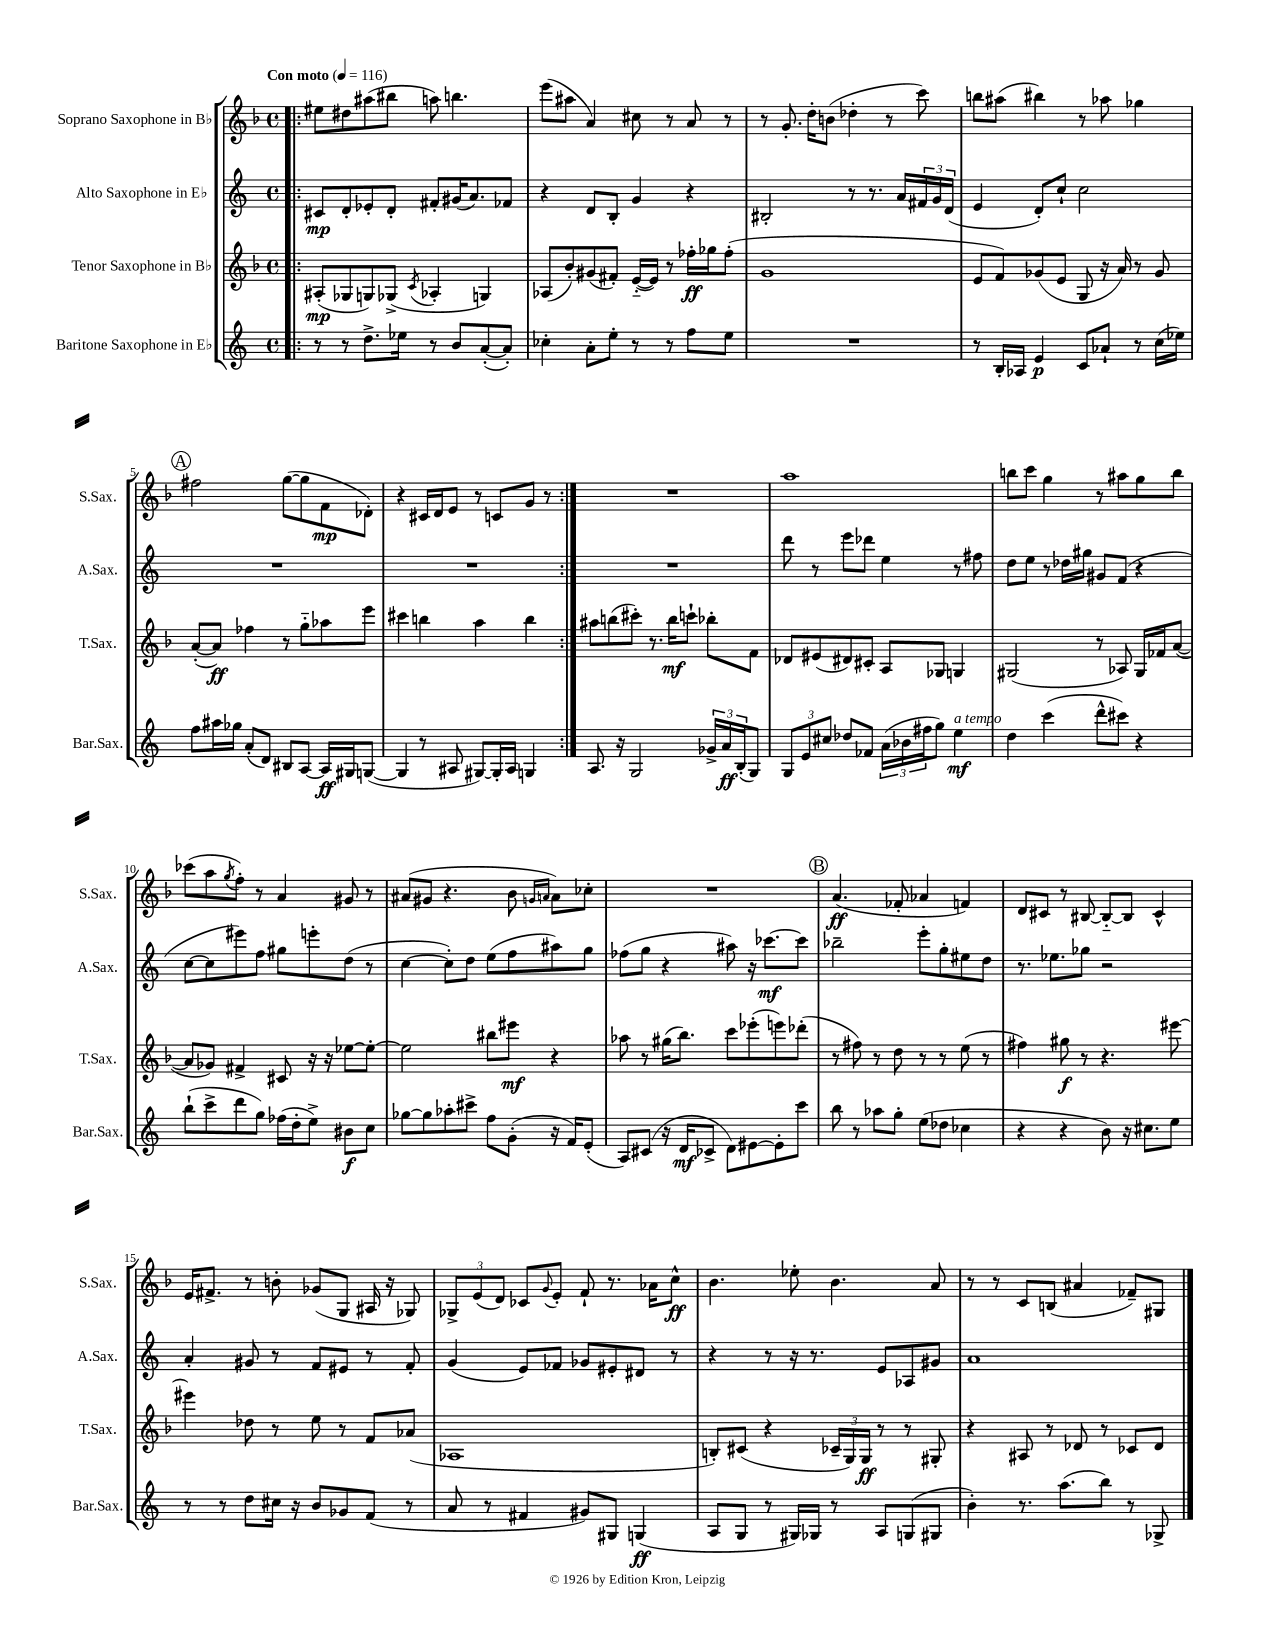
<<
\new StaffGroup <<
\new Staff = "s0" \with { instrumentName = "Soprano Saxophone in Bb" shortInstrumentName = "S.Sax." } {
    \clef treble \key f \major \defaultTimeSignature \time 4/4 \tempo "Con moto" 4 = 116
    \repeat volta 2 { \bar ".|:" eis''8 dis''8 ais''8( bis''8 a''8) b''4. |
    e'''8( ais''8 a'4) cis''8 r8 a'8 r8 |
    r8 g'8.-. d''16-. b'8( des''4-. r8 c'''8) |
    b''8 ais''8( bis''4) r8 aes''8 ges''4 |
    \mark \markup { \circle "A" } fis''2 g''8~( g''8 f'8\mp des'8-.) |
    r4 cis'16 d'16 e'8 r8 c'8 g'8 r8 | }
    R1 |
    a''1 |
    b''8 c'''8 g''4 r8 ais''8 g''8 b''8 |
    ces'''8( a''8 \acciaccatura { g''8 } f''8-.) r8 a'4 gis'8 r8 |
    ais'8( gis'8 r4. bes'8 \grace { g'16 a'16 } a'8) ces''8-. |
    R1 |
    \mark \markup { \circle "B" } a'4.\ff( fes'8-. aes'4 f'4) |
    d'8 cis'8 r8 bis8~ bis8~-_ bis8 cis'4-^ |
    e'16 fis'8.-> r8 b'8-. ges'8( g8 ais16 r16 ges8) |
    \tuplet 3/2 { ges8-> e'8( d'8) } ces'8 \appoggiatura { g'8 } e'8-. f'8-! r8. aes'16 c''8-^\ff |
    bes'4. ees''8-. bes'4. a'8 |
    r8 r8 c'8 b8( ais'4 fes'8--) gis8 \bar "|." |
}
\new Staff = "s1" \with { instrumentName = "Alto Saxophone in Eb" shortInstrumentName = "A.Sax." } {
    \clef treble \key c \major \defaultTimeSignature \time 4/4
    \repeat volta 2 { \bar ".|:" cis'8\mp d'8-. ees'8-. d'8-. fis'8-. gis'16( a'8.) fes'8 |
    r4 d'8 b8-. g'4 r4 |
    bis2-. r8 r8. a'16 \tuplet 3/2 { fis'16 g'16 d'16( } |
    e'4 d'8-.) c''8-! c''2 |
    \mark \markup { \circle "A" } R1 |
    R1 | }
    R1 |
    d'''8 r8 e'''8 des'''8 e''4 r8 fis''8 |
    d''8 e''8 r8 des''16 gis''16 gis'8 f'8( r4 |
    c''8~ c''8 eis'''8) f''8 gis''8 e'''8-. d''8( r8 |
    c''4~ c''8-.) d''8 e''8( f''8 ais''8) g''8 |
    fes''8( g''8 r4 ais''8) r16 ces'''8.~\mf ces'''8 |
    \mark \markup { \circle "B" } bes''2-- e'''8-. g''8-. eis''8 d''8 |
    r8. ees''8. ges''8 r2 |
    a'4-. gis'8 r8 f'8 eis'8 r8 f'8-. |
    g'4( e'8) fes'8 ges'8 eis'8-. dis'8 r8 |
    r4 r8 r16 r8. e'8 aes8 gis'8 |
    a'1 \bar "|." |
}
\new Staff = "s2" \with { instrumentName = "Tenor Saxophone in Bb" shortInstrumentName = "T.Sax." } {
    \clef treble \key f \major \defaultTimeSignature \time 4/4
    \repeat volta 2 { \bar ".|:" ais8-.\mp( ges8 g8) ges8->( \acciaccatura { c'8 } aes4-. g4) |
    aes8( bes'8-.) gis'8( fis'8-.) e'16~-_( e'16) r8 fes''16-.\ff ges''16 fes''8-.( |
    g'1 |
    e'8 f'8) ges'8( e'8 g8 r16 a'16) r8 ges'8 |
    \mark \markup { \circle "A" } a'8~-.( a'8\ff) fes''4 r8 g''8-_ aes''8 e'''8 |
    cis'''4 b''4 a''4 b''4 | }
    ais''8 b''8( cis'''8-.) r8. b''16\mf c'''8-! bes''8-. f'8 |
    des'8 eis'8( dis'8) cis'8-. a8 ges8 g4 |
    gis2( r8 aes8) gis16 fes'16 a'8~( |
    a'8 ges'8) fis'4-> cis'8 r16 r16 ees''8~ ees''8~-. |
    ees''2 bis''8 eis'''8\mf r4 |
    aes''8 r8 gis''16( bes''8.) c'''8 ees'''8-.( e'''8) des'''8-.( |
    \mark \markup { \circle "B" } r8 fis''8) r8 d''8 r8 r8 e''8( r8 |
    fis''4) gis''8\f r8 r4. eis'''8~ |
    eis'''4 des''8 r8 e''8 r8 f'8 aes'8( |
    aes1 |
    b8-.) cis'8( r4 \tuplet 3/2 { ces'16-- g16) g16\ff } r8 r8 gis8-. |
    r4 ais8 r8 des'8 r8 ces'8 des'8 \bar "|." |
}
\new Staff = "s3" \with { instrumentName = "Baritone Saxophone in Eb" shortInstrumentName = "Bar.Sax." } {
    \clef treble \key c \major \defaultTimeSignature \time 4/4
    \repeat volta 2 { \bar ".|:" r8 r8 d''8.-> ees''16 r8 b'8 a'8~-.( a'8-.) |
    ces''4-. a'8-. e''8-. r8 r8 f''8 e''8 |
    R1 |
    r8 b16-. aes16 e'4\p c'8 aes'8-! r8 c''16( ees''16) |
    \mark \markup { \circle "A" } f''8 ais''16 ges''16 a'8-.( d'8) bis8 a8~ a16\ff gis16 g8~( |
    g4 r8 ais8 gis8~) gis16-. ais16 g4 | }
    a8. r16 g2 \tuplet 3/2 { ges'16-> a'16\ff b16-.( } g8) |
    \tuplet 3/2 { g8 e'8 cis''8 } des''8 fes'8 \tuplet 3/2 { a'16( bes'16 fis''16 } g''8) e''4\mf^\markup { \italic "a tempo" } |
    d''4 c'''4( d'''8-^ cis'''8) r4 |
    b''8-!( c'''8-> d'''8 g''8) fes''16( d''16-. e''8->) bis'8\f c''8 |
    ges''8~ ges''8 aes''8-. cis'''8-> f''8 g'8-.( r16 f'16) e'8-.( |
    a8) cis'8( r16 d'16\mf ces'8-> d'8) eis'8~ eis'8-. c'''8 |
    \mark \markup { \circle "B" } b''8 r8 aes''8 g''8-. e''8( des''8 ces''4 |
    r4 r4 b'8) r16 cis''8. e''8 |
    r8 r8 d''8 cis''16 r16 b'8 ges'8 f'8( r8 |
    a'8 r8 fis'4 gis'8) gis8 g4\ff( |
    a8 g8 r8 gis16) ges16 r8 a8 g8( gis8 |
    b'4-.) r8. a''8.( b''8) r8 ges8-> \bar "|." |
}
>>
>>
